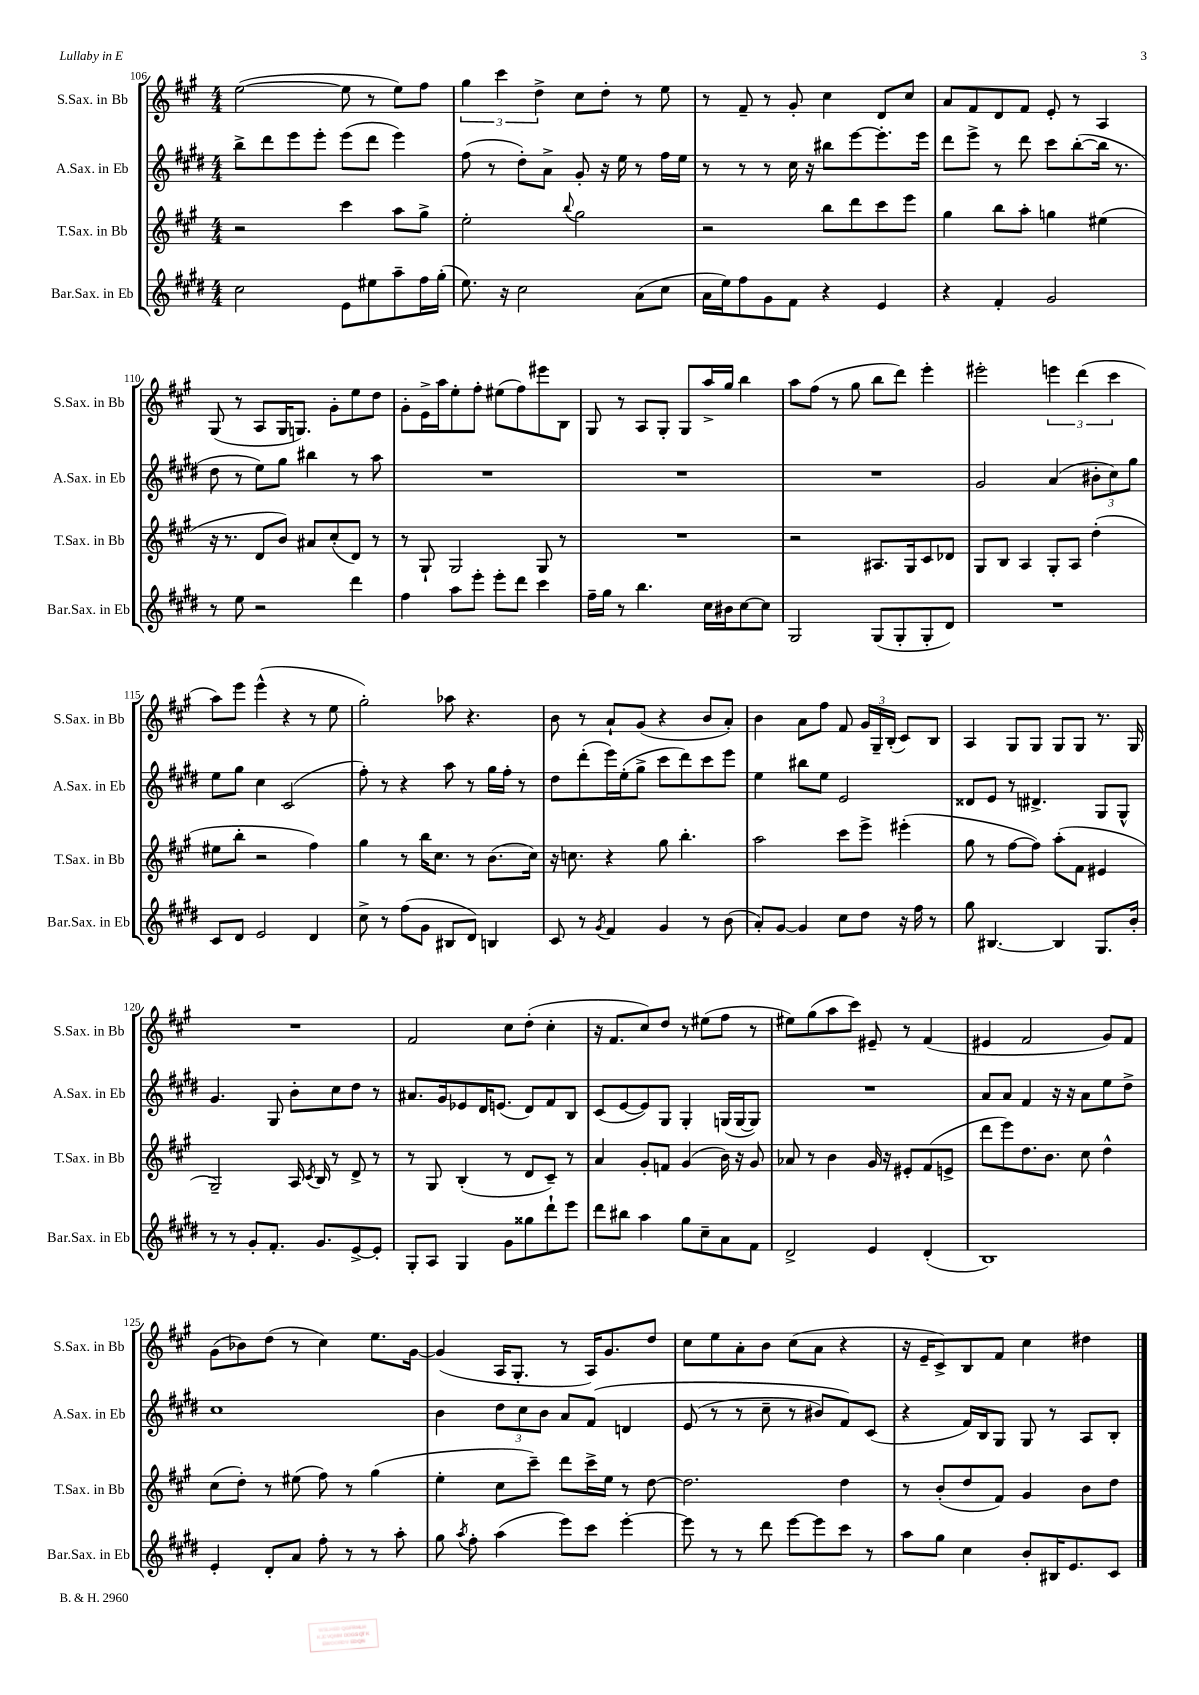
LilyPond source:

<<
\new StaffGroup <<
\new Staff = "s0" \with { instrumentName = "S.Sax. in Bb" shortInstrumentName = "S.Sax. in Bb" } {
    \clef treble \key a \major \numericTimeSignature \time 4/4
    \autoBeamOff e''2~( e''8 r8 e''8[) fis''8] |
    \tuplet 3/2 { gis''4 cis'''4 d''4-> } cis''8[ d''8]-. r8 e''8 |
    r8 fis'8-- r8 gis'8-. cis''4 d'8[ cis''8] |
    a'8[ fis'8 d'8 fis'8] e'8-. r8 a4 |
    gis8( r8 a8[ gis16 g8.]) gis'8[-. e''8 d''8] |
    gis'8[-. e'16-> a''16 e''8-. fis''8]-. eis''8[( fis''8) eis'''8 b8] |
    gis8 r8 a8[ gis8]-. gis8[ a''16-> gis''16] b''4 |
    a''8[ fis''8]( r8 gis''8 b''8[ d'''8]) e'''4-. |
    eis'''2-. \tuplet 3/2 { e'''4 d'''4( cis'''4 } |
    a''8[) e'''8] e'''4-^( r4 r8 e''8 |
    gis''2-.) aes''8 r4. |
    b'8 r8 a'8[-! gis'8]( r4 b'8[ a'8]-.) |
    b'4 a'8[ fis''8] fis'8 \tuplet 3/2 { gis'16[ gis16-- b16]-.( } cis'8[) b8] |
    a4 gis8[ gis8] gis8[ gis8] r8. gis16 |
    R1 |
    fis'2 cis''8[ d''8]-.( cis''4-. |
    r16 fis'8.[ cis''8) d''8] r8 eis''8[( fis''8] r8 |
    eis''8[) gis''8( a''8 cis'''8]) eis'8-- r8 fis'4( |
    eis'4 fis'2 gis'8[) fis'8] |
    gis'8[( bes'8) d''8]( r8 cis''4) e''8.[ gis'16]~ |
    gis'4( a16[ gis8.]-. r8 a16[) gis'8. d''8] |
    cis''8[ e''8 a'8-. b'8] cis''8[( a'8] r4 |
    r16 e'16[-- cis'8->) b8 fis'8] cis''4 dis''4 \bar "|." |
}
\new Staff = "s1" \with { instrumentName = "A.Sax. in Eb" shortInstrumentName = "A.Sax. in Eb" } {
    \clef treble \key e \major \numericTimeSignature \time 4/4
    \autoBeamOff b''8[-> dis'''8 e'''8 e'''8]-. e'''8[( dis'''8] e'''4) |
    fis''8( r8 dis''8[-.) a'8]-> gis'8-. r16 e''16 r8 fis''16[ e''16] |
    r8 r8 r8 cis''16 r16 bis''8[ e'''8~ e'''8.-. e'''16] |
    dis'''8[ e'''8]-> r8 dis'''8 cis'''8[ b''8~-.( b''16] r8. |
    dis''8 r8 e''8[) gis''8] bis''4 r8 a''8 |
    R1 |
    R1 |
    R1 |
    gis'2 a'4( \tuplet 3/2 { bis'8[-. cis''8) gis''8] } |
    e''8[ gis''8] cis''4 cis'2( |
    fis''8-.) r8 r4 a''8 r8 gis''16[ fis''16]-. r8 |
    dis''8[ dis'''8-.( e'''16) e''16-.( gis''8]-> cis'''8[ dis'''8) cis'''8 e'''8] |
    e''4 bis''8[ e''8] e'2 |
    disis'8[ e'8] r8 dis'4.-> gis8[ gis8]-^ |
    gis'4. gis8 b'8[-. cis''8 dis''8] r8 |
    ais'8.[ gis'16 ees'8 dis'16 e'8.]( dis'8[) fis'8 b8] |
    cis'8[( e'8~ e'8) gis8] gis4-. g16[( g16~ g8]) |
    R1 |
    a'8[ a'8] fis'4 r16 r16 a'8[ e''8 dis''8]-> |
    cis''1 |
    b'4 \tuplet 3/2 { dis''8[ cis''8 b'8] } a'8[ fis'8]\( d'4 |
    e'8( r8 r8 cis''8-- r8 bis'8[) fis'8\) cis'8]( |
    r4 fis'16[) b16 gis8] gis8 r8 a8[ b8]-. \bar "|." |
}
\new Staff = "s2" \with { instrumentName = "T.Sax. in Bb" shortInstrumentName = "T.Sax. in Bb" } {
    \clef treble \key a \major \numericTimeSignature \time 4/4
    \autoBeamOff r2 cis'''4 a''8[ gis''8]-> |
    e''2-. \appoggiatura { b''8 } gis''2 |
    r2 b''8[ d'''8 cis'''8 e'''8] |
    gis''4 b''8[ a''8]-. g''4 eis''4( |
    r16 r8. d'8[ b'8]) ais'8[ cis''8-.( d'8]) r8 |
    r8 gis8-! gis2 gis8 r8 |
    R1 |
    r2 ais8.[ gis16 cis'8 des'8] |
    gis8[ b8] a4 gis8[-. a8] d''4-.( |
    eis''8[ b''8]-. r2 fis''4) |
    gis''4 r8 b''16[ cis''8.] r8 b'8.[( cis''16]) |
    r16 c''8. r4 gis''8 b''4.-. |
    a''2 cis'''8[ e'''8]-> eis'''4-.( |
    gis''8 r8 fis''8[~ fis''8]) a''8[-.( fis'8] eis'4 |
    gis2--) a16 \acciaccatura { cis'8 } b16 r8 d'8-> r8 |
    r8 gis8 b4-.( r8 d'8[ cis'8]--) r8 |
    a'4 gis'8[-. f'8] gis'4( b'16) r16 gis'8 |
    aes'8 r8 b'4 gis'16 r16 eis'8[-. fis'8( e'8]-> |
    d'''8[ e'''8) d''8. b'8.] cis''8 d''4-^ |
    cis''8[( d''8]-.) r8 eis''8( fis''8) r8 gis''4( |
    e''4-. cis''8[ cis'''8]--) d'''8[ cis'''16-> e''16] r8 d''8~ |
    d''2. d''4 |
    r8 b'8[-.( d''8 fis'8]) gis'4 b'8[ d''8] \bar "|." |
}
\new Staff = "s3" \with { instrumentName = "Bar.Sax. in Eb" shortInstrumentName = "Bar.Sax. in Eb" } {
    \clef treble \key e \major \numericTimeSignature \time 4/4
    \autoBeamOff cis''2 e'8[ eis''8 a''8-- fis''16 gis''16]-.( |
    e''8.) r16 cis''2 a'8[( cis''8] |
    a'16[ e''16) fis''8 gis'8 fis'8] r4 e'4 |
    r4 fis'4-. gis'2 |
    r8 e''8 r2 dis'''4 |
    fis''4 a''8[ e'''8]-. e'''8[-. dis'''8] cis'''4 |
    fis''16[-- gis''16] r8 b''4. cis''16[ bis'16 cis''8~ cis''8] |
    gis2 gis8[( gis8-. gis8-. dis'8]) |
    R1 |
    cis'8[ dis'8] e'2 dis'4 |
    cis''8-> r8 fis''8[( gis'8] bis8[ dis'8]) b4 |
    cis'8 r8 \acciaccatura { gis'8 } fis'4 gis'4 r8 b'8( |
    a'8[-.) gis'8]~ gis'4 cis''8[ dis''8] r16 fis''16 r8 |
    gis''8 bis4.~ bis4 gis8.[ b'16]-. |
    r8 r8 gis'8[-. fis'8.]-. gis'8.[ e'8~-> e'8]-. |
    gis8[-. a8] gis4 gis'8[ gisis''8 dis'''8-! e'''8] |
    dis'''8[ bis''8] a''4 gis''8[ cis''8-- a'8 fis'8] |
    dis'2-> e'4 dis'4-.( |
    b1) |
    e'4-. dis'8[-. a'8] fis''8-. r8 r8 a''8-. |
    gis''8 \acciaccatura { a''8 } fis''8-. a''4( e'''8[) cis'''8] e'''4~-. |
    e'''8 r8 r8 dis'''8 e'''8[~ e'''8 cis'''8] r8 |
    a''8[ gis''8] cis''4 b'8[-. bis16 e'8. cis'8] \bar "|." |
}
>>
>>
\layout { \context { \Score currentBarNumber = #106 } }
